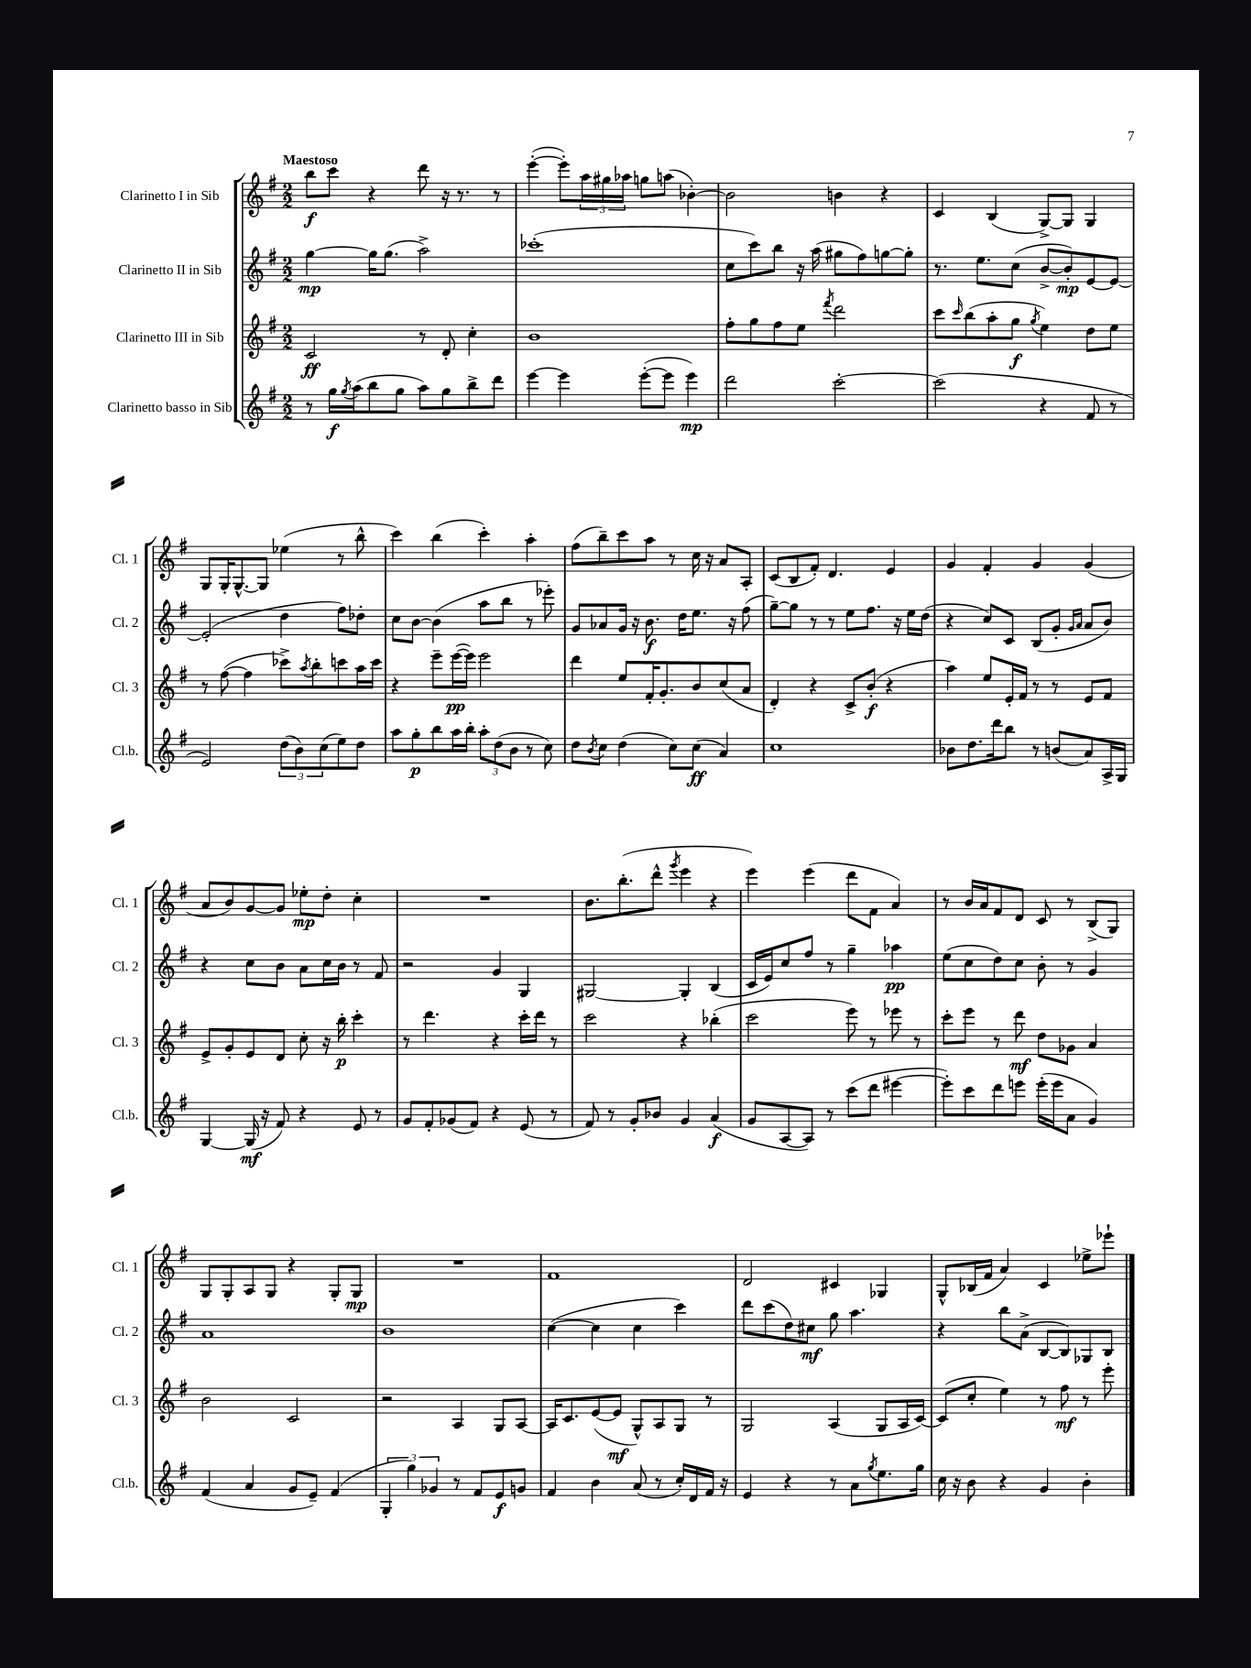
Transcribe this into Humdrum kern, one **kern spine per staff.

**kern	**kern	**kern	**kern
*staff4	*staff3	*staff2	*staff1
*clefG2	*clefG2	*clefG2	*clefG2
*k[f#]	*k[f#]	*k[f#]	*k[f#]
*M2/2	*M2/2	*M2/2	*M2/2
8r	2c/	[4gg\	8bb\L
16gg\LL	.	.	8ccc\J
8qgg/	.	.	.
(16aa\J	.	.	.
8bb\	.	16gg\]LK	4r
.	.	(8.gg\J	.
8gg\J	.	.	.
8aa\L)	8r	2aa^\)	8ddd\
8gg\	8d'/	.	16r
.	.	.	8.r
8bb^\	4cc'\	.	.
8ddd\J	.	.	8r
=	=	=	=
[4eee\	1b	(1ccc-'	([4eee'\
4eee\]	.	.	8eee'\]L)
.	.	.	24aa\L
.	.	.	24gg#\
.	.	.	24aa-\JJ
([8eee'\L	.	.	8gg\L
8eee\]J	.	.	(8aa\J
4eee\)	.	.	[4b-'\)
=	=	=	=
2ddd\	8ff#'\L	8cc\L	2b-\]
.	8gg\	8ccc\)	.
.	8ff#\	8bb\J	.
.	8ee\J	16r	.
.	.	(16aa\	.
.	8qfff#/	.	.
[2ccc'\	2ddd\	8gg#\L	4b\
.	.	8ff#\)	.
.	.	[8gg\	4r
.	.	8gg'\]J	.
=	=	=	=
(2ccc\]	8ccc\L	8.r	4c/
.	16qqccc/	.	.
.	(8bb\	.	.
.	.	8.ee\L	.
.	8aa'\	.	(4B/
.	8gg\J	(8cc\J	.
.	8qgg/	.	.
4r	4ee\)	[8b^/L	[8G^/L)
.	.	8b'/])	8G/]J
8f#/	8dd\L	[8e/	4G/
8r	8ee\J	8e/_J	.
=	=	=	=
2e/)	8r	(2e'/]	8G/L
.	([8ff#\	.	16G'/K
.	.	.	[8.G^^/
.	4ff#\]	.	.
.	.	.	8G/]J
(12dd\L	8ccc-^\L)	4dd\	(4ee-\
12b\)	.	.	.
.	8qaa/	.	.
.	8bb'\	.	.
(12cc\	.	.	.
8ee\)	8ccc\	8ff#\L)	8r
8dd\J	16aa\L	8dd-'\J	8bb^^\
.	16ccc\JJ	.	.
=	=	=	=
8aa\L	4r	8cc\L	4ccc\)
8gg'\	.	[8b\J	.
8bb\	8eee~\L	(4b\]	(4bb\
16aa\L	([16eee\L	.	.
16bb'\JJ	16eee\]JJ)	.	.
12aa'\L	2eee\	8aa\L	4ccc'\)
(12dd\	.	.	.
.	.	8bb\J	.
12b\J	.	.	.
8r	.	8r	4aa'\
8cc\)	.	8eee-'\)	.
=	=	=	=
8dd\L	4ddd\	8g/L	(8ff#\L
8qb/	.	.	.
8cc\J	.	8a-/	8bb~\)
(4dd\	8ee/L	16g/Jk	8ccc\
.	.	16r	.
.	16f#'/K	8.b\	8aa\J
.	8.g'/	.	.
8cc\L)	.	.	8r
.	.	16dd\LK	.
(8cc\J	8b/	8.ee\J	16cc\
.	.	.	16r
4a/)	(8cc/	.	8a/L
.	.	16r	.
.	8a/J	(8ff#\	8A'/J
=	=	=	=
1cc	4d'/)	[8gg~\L)	(8c/L
.	.	8gg\]J	8B/
.	4r	8r	8f#'/J)
.	.	8r	4.d/
.	8c^/L	8ee\L	.
.	(8b'/J	8.ff#\J	.
.	4r	.	4e/
.	.	16r	.
.	.	16ee\LL	.
.	.	(16dd\JJ	.
=	=	=	=
8b-\L	4aa\)	4r	4g/
8.dd\	.	.	.
.	8ee/L	8cc/L)	4f#'/
16ddd\k	.	.	.
8bb\J	16e'/L	8c/J	.
.	16f#/JJ	.	.
8r	8r	(8B/L	4g/
(8b/L	8r	8g'/J	.
.	.	16qqg/LL	.
.	.	16qqa/JJ	.
8a/)	8e/L	8a/L	(4g/
16A^/L	8f#/J	8b/J)	.
16G/JJ	.	.	.
=	=	=	=
[4G/	8e^/L	4r	8a/L
.	8g'/	.	8b/)
(16G/]	8e/	8cc\L	[8g/
16r	.	.	.
8f#/)	8d/J	8b\J	8g/]J
4r	8cc'\	8a\L	8ee-'\L
.	16r	16cc\L	8dd'\J
.	16bb'\	16b\JJ	.
8e/	4ccc'\	8r	4cc'\
8r	.	8f#/	.
=	=	=	=
8g/L	8r	2r	1r
8f#'/	4.ddd\	.	.
(8g-/	.	.	.
8f#/J)	.	.	.
4r	4r	4g/	.
(8e/	16ccc'\LL	4G/	.
.	16ddd\JJ	.	.
8r	8r	.	.
=	=	=	=
8f#/)	2ccc\	[2G#/	8.b\L
8r	.	.	.
.	.	.	(8.bb'\
8g'/L	.	.	.
8b-/J	.	.	8ddd^^\J
.	.	.	8qggg/
4g/	4r	4G#'/]	4eee\
(4a/	(4bb-'\	(4B/	4r
=	=	=	=
8g/L	2ccc\	16c/LL	4eee\)
.	.	16e/J)	.
[8A/	.	8cc/	.
8A/]J)	.	8ff#/J	(4eee\
8r	.	8r	.
(8ccc\L	8eee\)	4gg~\	8ddd\L
8ddd\J	8r	.	8f#\J
[4eee#\	8eee-\	4aa-\	4a/)
.	8r	.	.
=	=	=	=
8eee#'\]L)	8ccc'\L	(8ee\L	8r
8ccc\	8eee\J	8cc\	16b/LL
.	.	.	16a/J
8ddd\	8r	8dd\)	8f#/
8eee\J	8ddd\	8cc\J	8d/J
(16eee'\LL	8dd\L	8b'\	8c/
16eee\J	.	.	.
8a\J	8g-\J	8r	8r
4g/)	4a/	4g/	(8B^/L
.	.	.	8G/J)
=	=	=	=
(4f#/	2b\	1a	8G/L
.	.	.	8G'/
4a/	.	.	8A/
.	.	.	8G/J
8g/L	2c/	.	4r
8e~/J)	.	.	.
(4f#/	.	.	8G'/L
.	.	.	8G/J
=	=	=	=
6G'/	2r	1b	1r
6gg\)	.	.	.
6g-/	.	.	.
8r	4A/	.	.
8f#/L	.	.	.
8e/	8G/L	.	.
8g/J	[8A/J	.	.
=	=	=	=
4f#/	16A/]LK	([4cc\	1f#
.	8.c/	.	.
4b\	([8e/	4cc\]	.
.	8e/]J	.	.
(8a/	8G^^/L)	4cc\	.
8r	8A/	.	.
16cc'/LL)	8G/J	4ccc\)	.
16d/	.	.	.
16f#/JJ	8r	.	.
16r	.	.	.
=	=	=	=
4e/	2G/	8ddd\L	2d/
.	.	(8ccc\	.
4r	.	8dd\)	.
.	.	8cc#\J	.
8r	(4A/	8gg\	4c#/
8a\L	.	4.aa\	.
8qgg/	.	.	.
8.ee\	8G/L	.	4G-/
.	16A/L	.	.
16gg\Jk	[16c/JJ)	.	.
=	=	=	=
16cc\	(8c/]L	4r	8G^^/L
16r	.	.	.
8b\	8cc'/J	.	(16B-/L
.	.	.	16f#/JJ
4r	4ee\)	8bb\L	4a/)
.	.	(8a^\J	.
4g/	8r	[8B/L	4c/
.	8ff#\	8B/])	.
4b'\	8r	8G-/	8ee-^\L
.	8eee'\	8B/J	8eee-`\J
==	==	==	==
*-	*-	*-	*-
